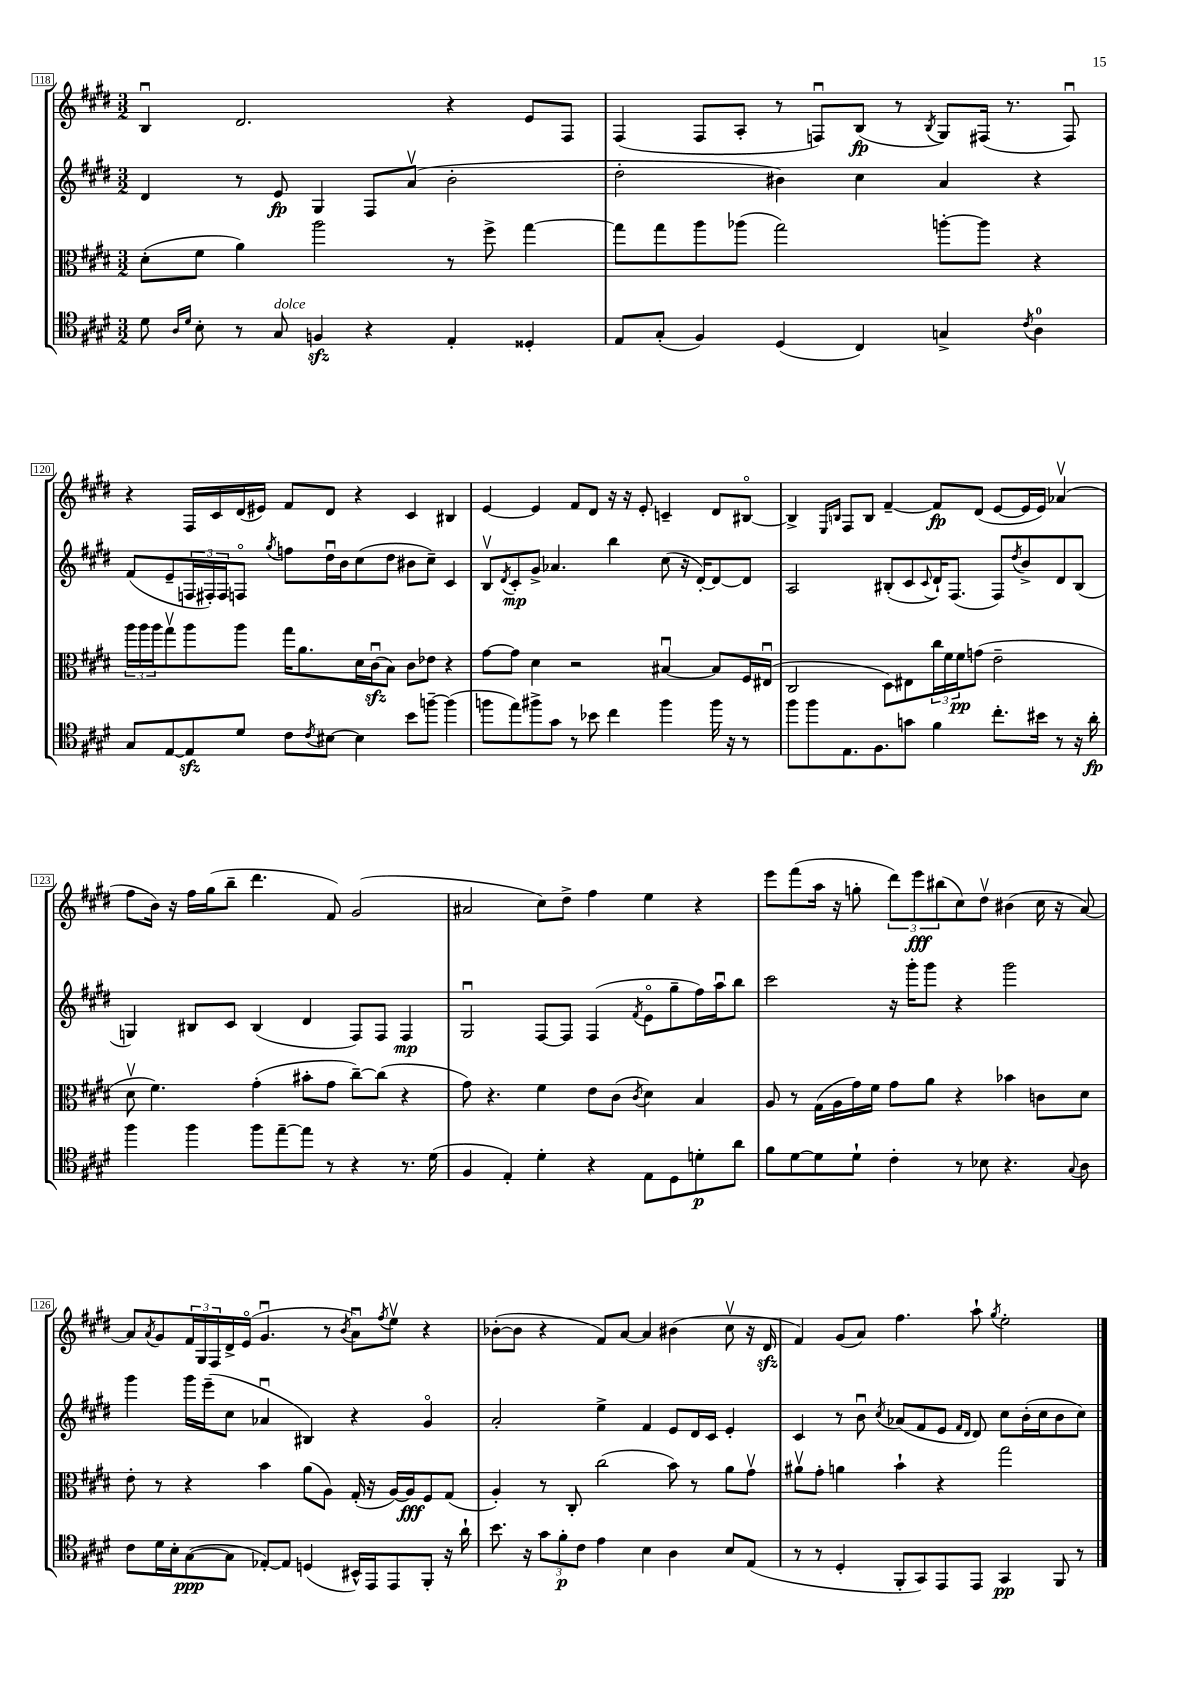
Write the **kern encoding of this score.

**kern	**dynam	**kern	**dynam	**kern	**dynam	**kern	**dynam
*part4	*part4	*part3	*part3	*part2	*part2	*part1	*part1
*staff4	*staff4	*staff3	*staff3	*staff2	*staff2	*staff1	*staff1
*clefC4	*	*clefC3	*	*clefG2	*	*clefG2	*
*k[f#c#g#d#]	*	*k[f#c#g#d#]	*	*k[f#c#g#d#]	*	*k[f#c#g#d#]	*
*M3/2	*	*M3/2	*	*M3/2	*	*M3/2	*
=118	=118	=118	=118	=118	=118	=118	=118
8d#\	.	(8d#'\L	.	4d#/	.	4Bu/	.
16qqA/LL	.	.	.	.	.	.	.
16qqd#/JJ	.	.	.	.	.	.	.
8B'\	.	8f#\J	.	.	.	.	.
8r	.	4a\)	.	8r	.	2.d#/	.
!LO:TX:a:i:t=dolce	!	!	!	!	!	!	!
8G#/	.	.	.	8e/	fp	.	.
4Fnzz/	.	2aa\	.	4G#/	.	.	.
4r	.	.	.	8F#/L	.	.	.
.	.	.	.	(8av/J	.	.	.
4E'/	.	8r	.	2b'\	.	4r	.
.	.	8ff#^\	.	.	.	.	.
4D##X'/	.	[4gg#\	.	.	.	8e/L	.
.	.	.	.	.	.	8F#/J	.
=119	=119	=119	=119	=119	=119	=119	=119
8E/L	.	8gg#\L]	.	2dd#'\	.	(4F#/	.
(8G#'/J	.	8gg#\	.	.	.	.	.
4F#/)	.	8aa\	.	.	.	8F#/L	.
.	.	(8aa-X\J	.	.	.	8A'/J	.
(4D#/	.	2gg#\)	.	4b#X\)	.	8r	.
.	.	.	.	.	.	8Fnu/L)	.
4C#/)	.	.	.	4cc#\	.	(8B/J	fp
.	.	.	.	.	.	8r	.
.	.	.	.	.	.	8qB/	.
4Gn^/	.	[8aan'\L	.	4a/	.	8G#/L)	.
.	.	8aa\J]	.	.	.	(16F#X/Jk	.
.	.	.	.	.	.	8.r	.
8qc#/	.	.	.	.	.	.	.
4A\	.	4r	.	4r	.	.	.
.	.	.	.	.	.	8F#u/)	.
!!LO:LB:g=z
=120	=120	=120	=120	=120	=120	=120	=120
8G#/L	.	24aa\LL	.	(8f#/L	.	4r	.
.	.	24aa\	.	.	.	.	.
.	.	24aa\J	.	.	.	.	.
[8E/	.	8gg#v\	.	8e~/	.	.	.
8Ezz/]	.	8aa\	.	24Fn/L	.	16F#/LL	.
.	.	.	.	24F#X'/)	.	.	.
.	.	.	.	.	.	16c#/	.
.	.	.	.	24F#/J	.	.	.
8d#/J	.	8aa\J	.	8Fn/J	.	(16d#/	.
.	.	.	.	.	.	16e#X/JJ)	.
.	.	.	.	8qgg#/	.	.	.
8c#\L	.	16gg#\KL	.	8ffn\L	.	8f#/L	.
.	.	8.a\	.	.	.	.	.
8qc#/	.	.	.	.	.	.	.
[8B#X\J	.	.	.	16dd#u\L	.	8d#/J	.
.	.	.	.	16b\J	.	.	.
4B#\]	.	16d#\L	.	(8cc#\	.	4r	.
.	.	(16c#zzu\J	.	.	.	.	.
.	.	8B\J)	.	8dd#\J	.	.	.
8b\L	.	8c#\L	.	8b#X\L	.	4c#/	.
[8ffn~\J	.	8e-X\J	.	8cc#~\J)	.	.	.
(4ff\]	.	4r	.	4c#/	.	4B#X/	.
=121	=121	=121	=121	=121	=121	=121	=121
8ffn\L	.	[8g#\L	.	8Bv/L	.	[4e/	.
.	.	.	.	8qd#/	.	.	.
8ee\)	.	8g#\J]	.	8c#'/	mp	.	.
8ff#X^\	.	4d#\	.	8g#^/J	.	4e/]	.
8g#\J	.	.	.	4.a-X/	.	.	.
8r	.	2r	.	.	.	8f#/L	.
8b-X\	.	.	.	.	.	8d#/J	.
4cc#\	.	.	.	4bb\	.	16r	.
.	.	.	.	.	.	16r	.
.	.	.	.	.	.	8e'/	.
4ff#\	.	[4B#Xu/	.	(8cc#\	.	4cn~/	.
.	.	.	.	16r	.	.	.
.	.	.	.	[16d#'/KL)	.	.	.
16ff#\	.	8B#/L]	.	8d#/_	.	8d#/L	.
16r	.	.	.	.	.	.	.
8r	.	16F#/L	.	8d#/J]	.	[8B#X/J	.
.	.	(16E#Xu/JJ	.	.	.	.	.
=122	=122	=122	=122	=122	=122	=122	=122
8ff#\L	.	2C#/	.	2A/	.	4B#^/]	.
8ff#\	.	.	.	.	.	.	.
.	.	.	.	.	.	16qqE/LL	.
.	.	.	.	.	.	16qqBn/JJ	.
8.E\	.	.	.	.	.	8F#/L	.
.	.	.	.	.	.	8B/J	.
8.F#\	.	.	.	.	.	.	.
.	.	8D#\L)	.	(8B#X'/L	.	[4f#~/	.
8gn\J	.	8E#X\	.	8c#/	.	.	.
.	.	.	.	8qqc#/	.	.	.
4f#\	.	24cc#\L	.	16d#`/K)	.	8f#/L]	fp
.	.	24f#\	.	.	.	.	.
.	.	.	.	(8.F#/J	.	.	.
.	.	24f#\J	pp	.	.	.	.
.	.	(8gn\J	.	.	.	(8d#/J	.
8.cc#'\L	.	2e~\	.	8F#/L)	.	[8e/L	.
.	.	.	.	8qdd#/	.	.	.
.	.	.	.	8b^/	.	16e/L]	.
16b#X\Jk	.	.	.	.	.	16e/JJ)	.
8r	.	.	.	8d#/	.	(4a-Xv/	.
16r	.	.	.	(8B#/J	.	.	.
16a'\	fp	.	.	.	.	.	.
!!LO:LB:g=z
=123	=123	=123	=123	=123	=123	=123	=123
4ff#\	.	8d#v\	.	4Gn/)	.	8ff#\L	.
.	.	4.f#\)	.	.	.	16b\Jk)	.
.	.	.	.	.	.	16r	.
4ff#\	.	.	.	8B#X/L	.	16ff#\LL	.
.	.	.	.	.	.	(16gg#\J	.
.	.	.	.	8c#/J	.	8bb~\J	.
8ff#\L	.	(4g#'\	.	(4B#/	.	4.ddd#\	.
[8ee~\	.	.	.	.	.	.	.
8ee\J]	.	8b#X'\L	.	4d#/	.	.	.
8r	.	8g#\J	.	.	.	8f#/)	.
4r	.	[8cc#~\L)	.	8F#/L)	.	(2g#/	.
.	.	(8cc#\J]	.	8F#/J	.	.	.
8.r	.	4r	.	4F#/	mp	.	.
(16d#\	.	.	.	.	.	.	.
=124	=124	=124	=124	=124	=124	=124	=124
4F#/	.	8g#\)	.	2G#u/	.	2a#X/	.
.	.	4.r	.	.	.	.	.
4E'/)	.	.	.	.	.	.	.
4d#'\	.	4f#\	.	[8F#/L	.	8cc#\L)	.
.	.	.	.	8F#/J]	.	8dd#^\J	.
4r	.	8e\L	.	(4F#/	.	4ff#\	.
.	.	(8c#\J	.	.	.	.	.
.	.	8qc#/	.	8qf#/	.	.	.
8E\L	.	4d#\)	.	8e\L	.	4ee\	.
8D#\	.	.	.	8gg#~\	.	.	.
8dn'\	p	4B/	.	16ff#\L)	.	4r	.
.	.	.	.	16aau\J	.	.	.
8a\J	.	.	.	8bb\J	.	.	.
=125	=125	=125	=125	=125	=125	=125	=125
8f#\L	.	8A/	.	2ccc#\	.	8eee\L	.
[8d#\	.	8r	.	.	.	(8fff#\	.
8d#\]	.	(16G#\LL	.	.	.	16aa\Jk	.
.	.	16A\	.	.	.	16r	.
8d#`\J	.	16g#\)	.	.	.	8ggn'\	.
.	.	16f#\JJ	.	.	.	.	.
4c#'\	.	8g#\L	.	16r	.	12ddd#\L)	.
.	.	.	.	16ggg#'\KL	.	.	.
.	.	.	.	.	.	12eee\	fff
.	.	8a\J	.	8ggg#\J	.	.	.
.	.	.	.	.	.	(12bb#X\	.
8r	.	4r	.	4r	.	8cc#\)	.
8B-X\	.	.	.	.	.	8dd#v\J	.
4.r	.	4b-X\	.	2ggg#\	.	(4b#X\	.
.	.	8cn\L	.	.	.	16cc#\	.
.	.	.	.	.	.	16r	.
8qqG#/	.	.	.	.	.	.	.
8A\	.	8d#\J	.	.	.	[8a/)	.
!!LO:LB:g=z
=126	=126	=126	=126	=126	=126	=126	=126
8c#\L	.	8e'\	.	4ggg#\	.	8a/L]	.
.	.	.	.	.	.	8qa/	.
16d#\L	.	8r	.	.	.	8g#/	.
16B'\J	.	.	.	.	.	.	.
([8G#\	ppp	4r	.	16ggg#\LL	.	24f#/L	.
.	.	.	.	.	.	24G#/	.
.	.	.	.	(16eee~\J	.	.	.
.	.	.	.	.	.	24F#/	.
8G#\J]	.	.	.	8cc#\J	.	16d#^/	.
.	.	.	.	.	.	(16e/JJ	.
[8E-X'/L)	.	4b\	.	4a-Xu/	.	4.g#u/	.
8E-/J]	.	.	.	.	.	.	.
(4Dn/	.	(8a\L	.	4B#X/)	.	.	.
.	.	8A\J)	.	.	.	8r	.
.	.	.	.	.	.	8qb/	.
16BB#X^^/LL)	.	(16G#'/	.	4r	.	8au\L)	.
16EE/J	.	16r	.	.	.	.	.
.	.	.	.	.	.	8qff#/	.
8EE/	.	[16A/LL)	.	.	.	8eev\J	.
.	.	16A/J]	fff	.	.	.	.
8FF#'/J	.	8F#/	.	4g#/	.	4r	.
16r	.	(8G#/J	.	.	.	.	.
16a`\	.	.	.	.	.	.	.
=127	=127	=127	=127	=127	=127	=127	=127
8.b\	.	4A'/)	.	2a'/	.	([8b-X'\L	.
.	.	.	.	.	.	8b-\J]	.
16r	.	.	.	.	.	.	.
12g#\L	.	8r	.	.	.	4r	.
12f#'\	p	.	.	.	.	.	.
.	.	8C#'/	.	.	.	.	.
12c#\J	.	.	.	.	.	.	.
4e\	.	(2cc#\	.	4ee^\	.	8f#/L)	.
.	.	.	.	.	.	[8a/J	.
4B\	.	.	.	4f#/	.	4a/]	.
4A\	.	8b\)	.	8e/L	.	(4b#X\	.
.	.	8r	.	16d#/L	.	.	.
.	.	.	.	16c#/JJ	.	.	.
8B/L	.	8a\L	.	4e'/	.	8cc#v\	.
(8E/J	.	8g#v\J	.	.	.	16r	.
.	.	.	.	.	.	16d#zz/	.
=128	=128	=128	=128	=128	=128	=128	=128
8r	.	8a#Xv\L	.	4c#/	.	4f#/)	.
8r	.	8g#'\J	.	.	.	.	.
4D#'/	.	4an\	.	8r	.	(8g#/L	.
.	.	.	.	8bu\	.	8a/J)	.
.	.	.	.	8qcc#/	.	.	.
8FF#'/L	.	4b`\	.	(8a-X/L	.	4.ff#\	.
8GG#/)	.	.	.	8f#/	.	.	.
8EE/	.	4r	.	8e/J	.	.	.
.	.	.	.	16qqf#/LL	.	.	.
.	.	.	.	16qqd#/JJ	.	.	.
8EE/J	.	.	.	8d#/)	.	8aa`\	.
.	.	.	.	.	.	8qgg#/	.
4GG#/	pp	2gg#\	.	8cc#\L	.	2ee'\	.
.	.	.	.	(16b'\L	.	.	.
.	.	.	.	16cc#\J	.	.	.
8FF#/	.	.	.	8b\	.	.	.
8r	.	.	.	8cc#\J)	.	.	.
==	==	==	==	==	==	==	==
*-	*-	*-	*-	*-	*-	*-	*-
